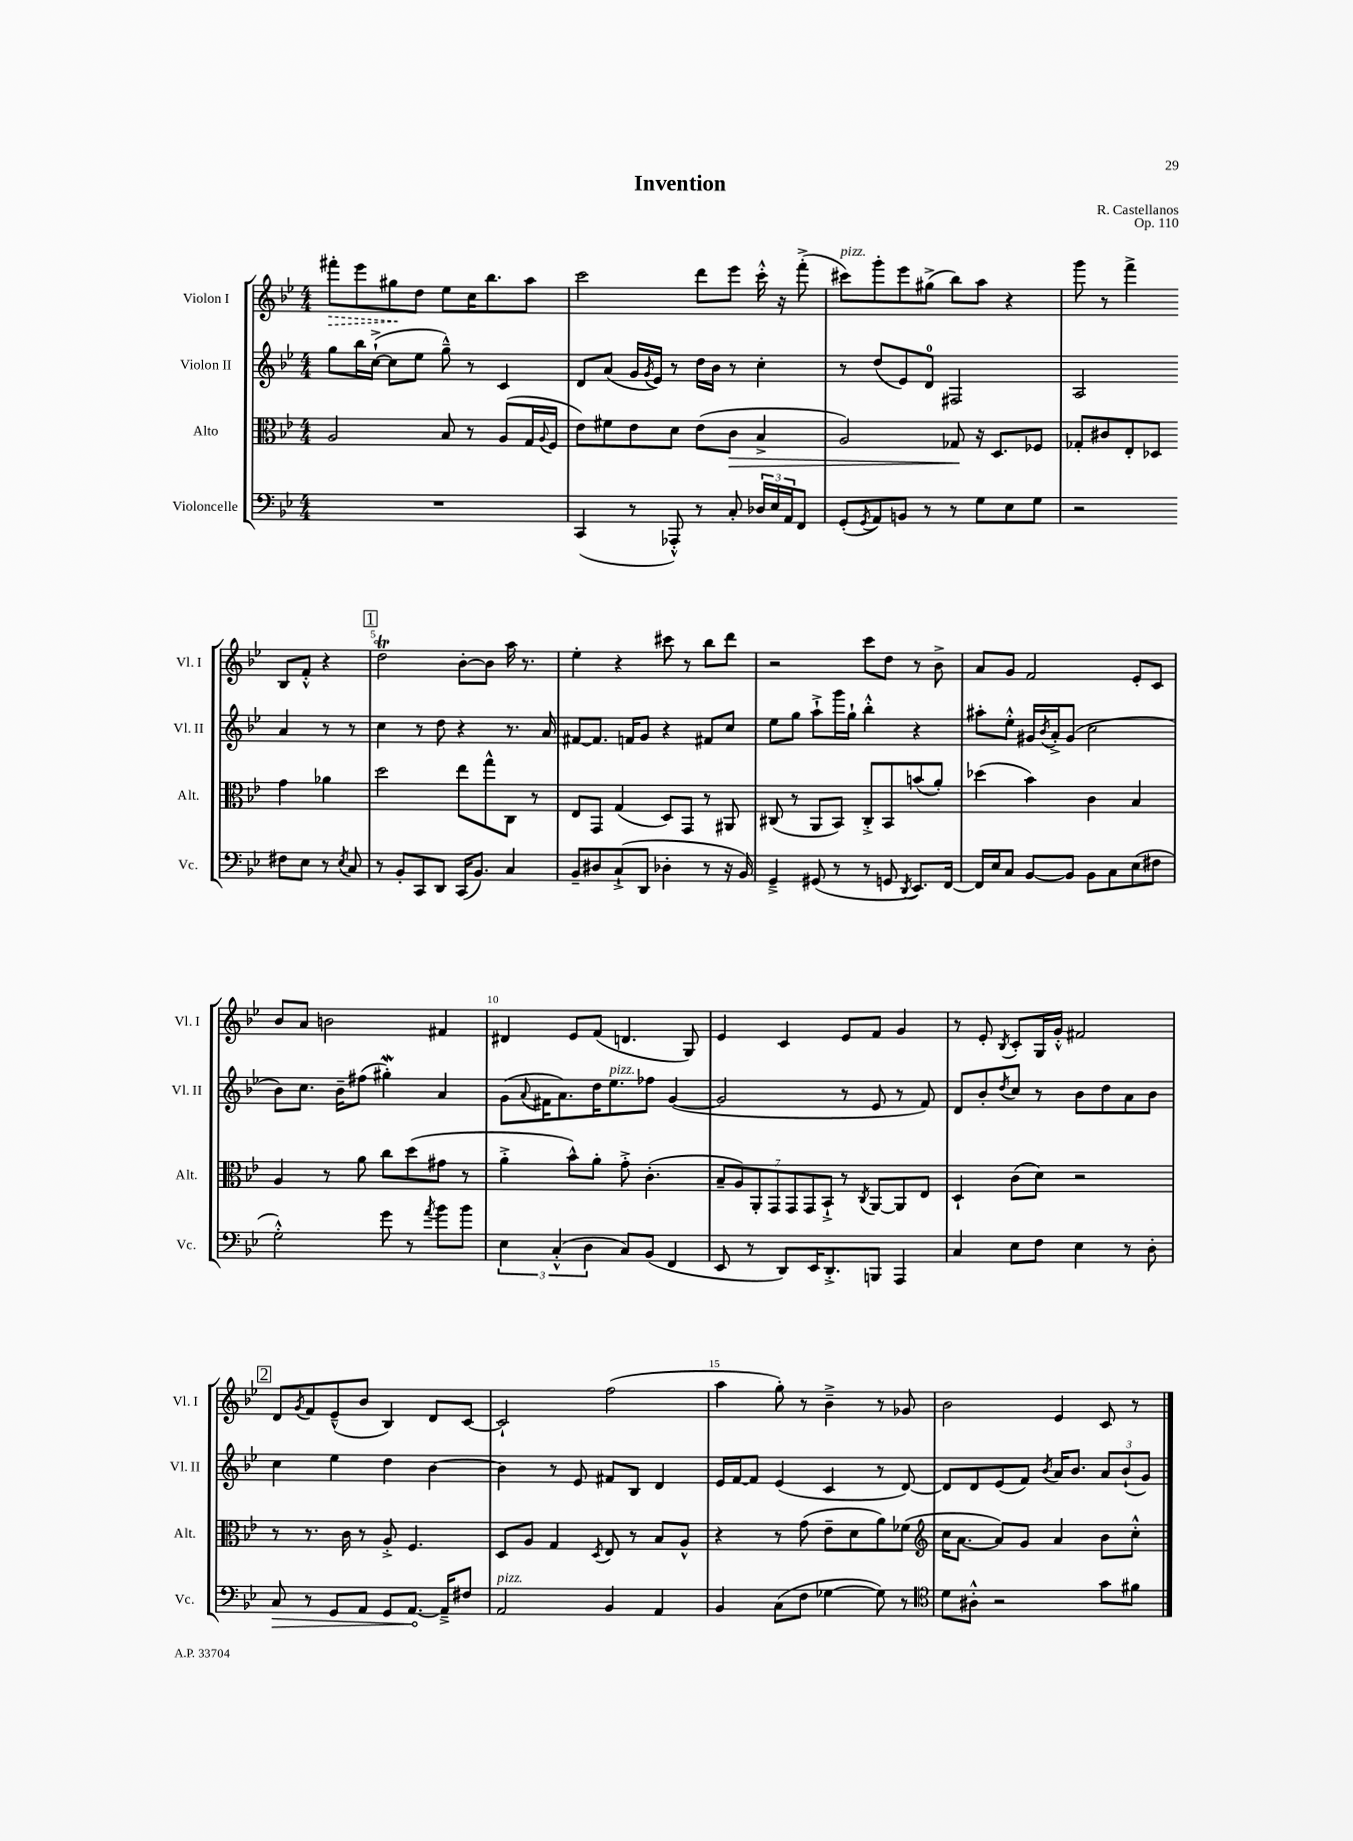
\header { title = "Invention" composer = "R. Castellanos" opus = "Op. 110" }
<<
\new StaffGroup <<
\new Staff = "s0" \with { instrumentName = "Violon I" shortInstrumentName = "Vl. I" } {
    \clef treble \key bes \major \numericTimeSignature \time 4/4
    \once \override Hairpin.style = #'dashed-line fis'''8-.\> ees'''8 gis''8\! d''8 ees''8 c''16 bes''8. a''8 |
    c'''2 d'''8 ees'''8 c'''16-.-^ r16 f'''8-.->( |
    cis'''8^\markup { \italic "pizz." }) g'''8-. ees'''8 gis''8->( bes''8) a''8 r4 |
    g'''8 r8 f'''4-> bes8 f'8-.-^ r4 |
    \mark \markup { \box "1" } d''2\trill bes'8~-. bes'8 a''16 r8. |
    ees''4-. r4 cis'''8 r8 bes''8 d'''8 |
    r2 c'''8 d''8 r8 bes'8-> |
    a'8 g'8 f'2 ees'8-. c'8 |
    bes'8 a'8 b'2 fis'4 |
    dis'4 ees'8 f'8( d'4. g8) |
    ees'4 c'4 ees'8 f'8 g'4 |
    r8 ees'8-. \acciaccatura { bes8 } c'8-. g16 g'16-.-^ fis'2 |
    \mark \markup { \box "2" } d'8 \acciaccatura { g'8 } f'8 ees'8---^( bes'8 bes4) d'8 c'8~ |
    c'2-! f''2( |
    a''4 g''8-.) r8 bes'4---> r8 ges'8 |
    bes'2 ees'4 c'8 r8 \bar "|." |
}
\new Staff = "s1" \with { instrumentName = "Violon II" shortInstrumentName = "Vl. II" } {
    \clef treble \key bes \major \numericTimeSignature \time 4/4
    g''8 bes''16 c''16~-!->( c''8 ees''8 g''8---^) r8 c'4 |
    d'8 a'8( g'16 \acciaccatura { g'8 } ees'16) r8 d''16 bes'16 r8 c''4-. |
    r8 d''8( ees'8) d'8-0 fis2 |
    a2 a'4 r8 r8 |
    \mark \markup { \box "1" } c''4 r8 d''8 r4 r8. a'16 |
    fis'8~ fis'8. f'16 g'8 r4 fis'8 c''8 |
    ees''8 g''8 a''8-!-> g'''16 g''16-! bes''4-.-^ r4 |
    ais''8-. ees''8-.-^ gis'16 \acciaccatura { bes'8 } a'16-.-> gis'8( c''2 |
    bes'8) c''8. bes'16-- fis''8( gis''4-.\mordent) a'4 |
    g'8( \appoggiatura { a'8 } fis'16 a'8.) d''16 ees''8.^\markup { \italic "pizz." } fes''8 g'4~( |
    g'2 r8 ees'8 r8 f'8) |
    d'8 bes'8-. \acciaccatura { d''8 } c''8 r8 bes'8 d''8 a'8 bes'8 |
    \mark \markup { \box "2" } c''4 ees''4 d''4 bes'4~ |
    bes'4 r8 ees'8 fis'8 bes8 d'4 |
    ees'16 f'16~ f'8 ees'4( c'4 r8 d'8~) |
    d'8 d'8 ees'8( f'8) \acciaccatura { bes'8 } a'16 bes'8. \tuplet 3/2 { a'8 bes'8-!( g'8) } \bar "|." |
}
\new Staff = "s2" \with { instrumentName = "Alto" shortInstrumentName = "Alt." } {
    \clef alto \key bes \major \numericTimeSignature \time 4/4
    a2 bes8 r8 a8( g16 \appoggiatura { a8 } f16 |
    ees'8) fis'8 ees'8 d'8 ees'8( c'8\> bes4-> |
    a2) ges8\! r16 d8. fes8 |
    ges8-. cis'8 ees8-. des8 g'4 aes'4 |
    \mark \markup { \box "1" } d''2 ees''8 g''8-^ c8 r8 |
    ees8 g,8 g4( d8) g,8 r8 ais,8 |
    cis8( r8 a,8 bes,8) cis8-.-> bes,8 b'8( a'8-.) |
    des''4( bes'4) c'4 bes4 |
    a4 r8 a'8 c''8 d''8( gis'8 r8 |
    a'4-.-> bes'8-^) a'8-. g'8-.-> c'4.-.( |
    \tuplet 7/4 { bes8-- a8) a,8-. g,8 g,8 g,8 bes,8-!-> } r8 \acciaccatura { c8 } a,8~ a,8 ees8 |
    d4-! c'8( d'8) r2 |
    \mark \markup { \box "2" } r8 r8. c'16 r8 a8-.-> f4. |
    d8 a8 g4 \acciaccatura { d8 } ees8 r8 bes8 a8-^ |
    r4 r8 g'8( ees'8-- d'8 a'8) fes'8( |
    \clef treble c''16 a'8.~ a'8) g'8 a'4 bes'8 c''8-.-^ \bar "|." |
}
\new Staff = "s3" \with { instrumentName = "Violoncelle" shortInstrumentName = "Vc." } {
    \clef bass \key bes \major \numericTimeSignature \time 4/4
    R1 |
    c,4( r8 aes,,8-.-^) r8 c8-. \tuplet 3/2 { des16 ees16 a,16 } f,8 |
    g,8-.( \acciaccatura { g,8 } a,8) b,8 r8 r8 g8 ees8 g8 |
    r2 fis8 ees8 r8 \acciaccatura { ees8 } c8 |
    \mark \markup { \box "1" } r8 bes,8-. c,8 d,8 c,16( bes,8.) c4 |
    bes,8-- dis8 c8-!->( d,8 des4-. r8 r16 bes,16) |
    g,4---> gis,8( r8 r8 g,8 \acciaccatura { d,8 } ees,8.) f,16~ |
    f,16 ees16 c8 bes,8~ bes,8 bes,8 c8 ees8( fis8 |
    g2-.-^) g'8 r8 \acciaccatura { a'8 } bes'8 bes'8 |
    \tuplet 3/2 { ees4 c4-.-^( d4 } c8) bes,8( f,4 |
    ees,8 r8 d,8) ees,16 d,8.-.-> b,,8 a,,4 |
    c4 ees8 f8 ees4 r8 d8-. |
    \mark \markup { \box "2" } \once \override Hairpin.circled-tip = ##t c8\> r8 g,8 a,8 g,8 a,8.~\! a,16---> fis8 |
    a,2^\markup { \italic "pizz." } bes,4 a,4 |
    bes,4 c8( f8 ges4~ ges8) r8 |
    \clef tenor d'8 ais8-.-^ r2 g'8 fis'8 \bar "|." |
}
>>
>>
\layout { \context { \Score \override BarNumber.break-visibility = ##(#f #t #t) barNumberVisibility = #(every-nth-bar-number-visible 5) } }
